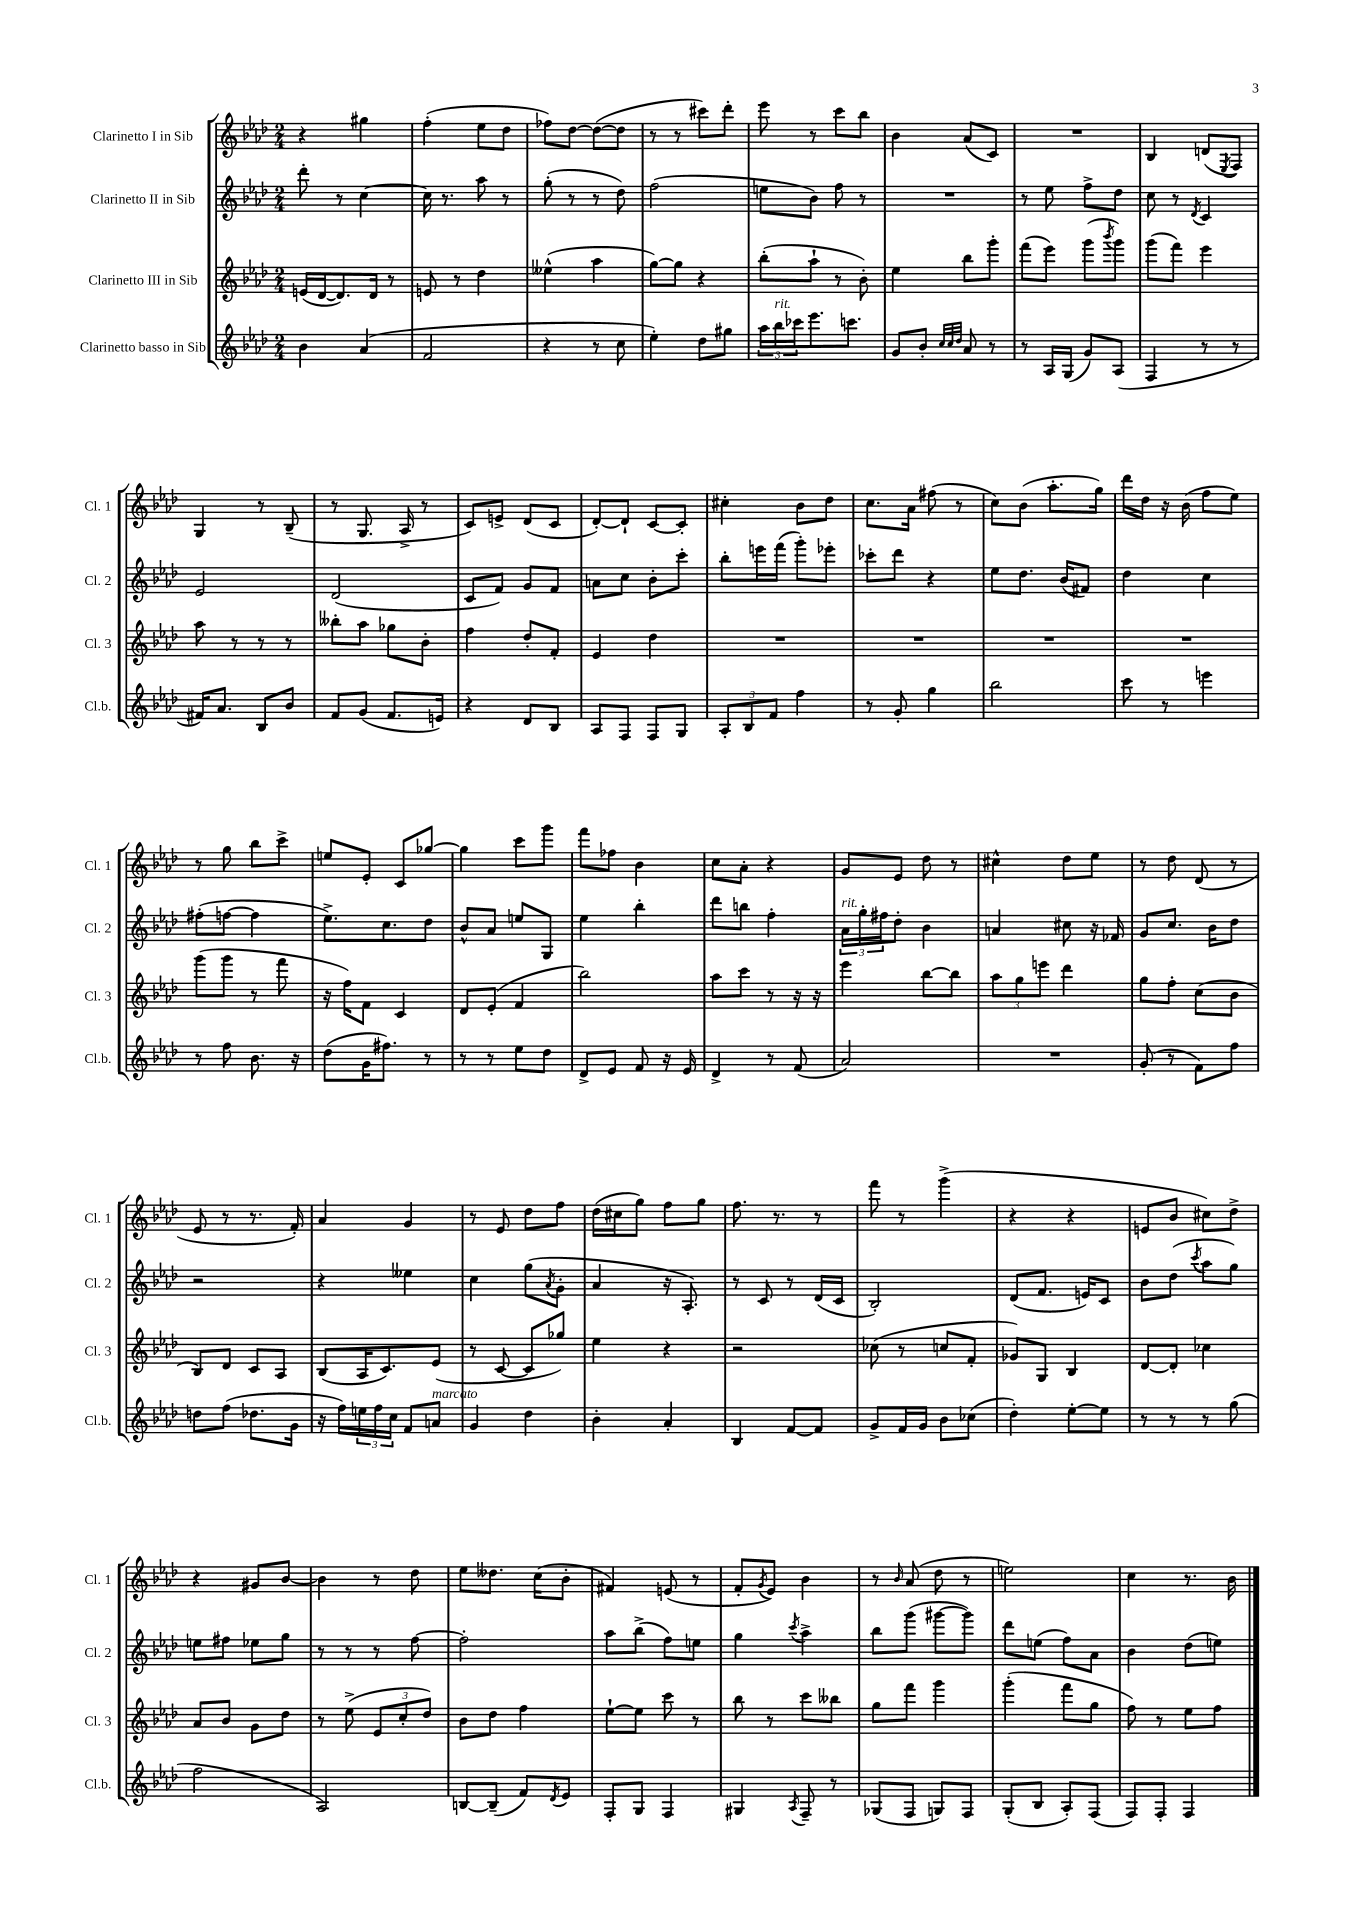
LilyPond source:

<<
\new StaffGroup <<
\new Staff = "s0" \with { instrumentName = "Clarinetto I in Sib" shortInstrumentName = "Cl. 1" } {
    \clef treble \key aes \major \numericTimeSignature \time 2/4
    r4 gis''4 |
    f''4-.( ees''8 des''8 |
    fes''8) des''8~ des''8~( des''8 |
    r8 r8 cis'''8) des'''8-. |
    ees'''8 r8 c'''8 bes''8 |
    bes'4 aes'8( c'8) |
    R2 |
    bes4 d'8( \acciaccatura { ees8 } f8) |
    g4 r8 bes8--( |
    r8 g8. aes16-> r8 |
    c'8) e'8-> des'8( c'8 |
    des'8~-.) des'8-! c'8~ c'8-. |
    cis''4-. bes'8 des''8 |
    c''8. aes'16 fis''8( r8 |
    c''8) bes'8( aes''8.-. g''16) |
    des'''16 des''16 r16 bes'16( f''8 ees''8) |
    r8 g''8 bes''8 c'''8-> |
    e''8 ees'8-. c'8 ges''8~ |
    ges''4 c'''8 g'''8 |
    f'''8 fes''8 bes'4 |
    c''8 aes'8-. r4 |
    g'8 ees'8 des''8 r8 |
    cis''4-^ des''8 ees''8 |
    r8 des''8 des'8( r8 |
    ees'8 r8 r8. f'16-.) |
    aes'4 g'4 |
    r8 ees'8 des''8 f''8 |
    des''16( cis''16 g''8) f''8 g''8 |
    f''8. r8. r8 |
    f'''8 r8 g'''4->( |
    r4 r4 |
    e'8 bes'8 cis''8) des''8-> |
    r4 gis'8 bes'8~ |
    bes'4 r8 des''8 |
    ees''8 deses''8. c''16( bes'8-. |
    fis'4) e'8( r8 |
    f'8-. \acciaccatura { g'8 } ees'8) bes'4 |
    r8 \grace { bes'16 } aes'8( des''8 r8 |
    e''2) |
    c''4 r8. bes'16 \bar "|." |
}
\new Staff = "s1" \with { instrumentName = "Clarinetto II in Sib" shortInstrumentName = "Cl. 2" } {
    \clef treble \key aes \major \numericTimeSignature \time 2/4
    des'''8-. r8 c''4~ |
    c''16 r8. aes''8 r8 |
    g''8-.( r8 r8 des''8) |
    f''2( |
    e''8 bes'8) f''8 r8 |
    R2 |
    r8 ees''8 f''8-> des''8 |
    c''8 r8 \acciaccatura { des'8 } c'4 |
    ees'2 |
    des'2( |
    c'8 f'8) g'8 f'8 |
    a'8 c''8 bes'8-. c'''8-. |
    bes''8-. e'''16 f'''16( g'''8-.) ees'''8-. |
    ces'''8-. des'''8 r4 |
    ees''8 des''8. bes'16( fis'8) |
    des''4 c''4 |
    fis''8-.( f''8~ f''4 |
    ees''8.->) c''8. des''8 |
    bes'8-^ aes'8 e''8 g8 |
    ees''4 bes''4-. |
    des'''8 b''8 f''4-. |
    \tuplet 3/2 { aes'16^\markup { \italic "rit." } g''16-. fis''16 } des''8-. bes'4 |
    a'4 cis''8 r16 fes'16 |
    g'8 c''8. bes'16 des''8 |
    r2 |
    r4 eeses''4 |
    c''4 g''8( \acciaccatura { aes'8 } g'8-. |
    aes'4 r16 aes8.-.) |
    r8 c'8 r8 des'16( c'16 |
    bes2-.) |
    des'8( f'8. e'16) c'8 |
    bes'8 des''8( \acciaccatura { c'''8 } aes''8 g''8) |
    e''8 fis''8 ees''8 g''8 |
    r8 r8 r8 f''8~ |
    f''2-. |
    aes''8 bes''8->( f''8) e''8 |
    g''4 \acciaccatura { c'''8 } aes''4-> |
    bes''8 g'''8( gis'''8~ gis'''8) |
    des'''8 e''8( f''8) aes'8 |
    bes'4 des''8( e''8) \bar "|." |
}
\new Staff = "s2" \with { instrumentName = "Clarinetto III in Sib" shortInstrumentName = "Cl. 3" } {
    \clef treble \key aes \major \numericTimeSignature \time 2/4
    e'16( des'16~ des'8.) des'16 r8 |
    e'8 r8 des''4 |
    eeses''4-^( aes''4 |
    g''8~) g''8 r4 |
    bes''8-.( aes''8-! r8 bes'8-.) |
    ees''4 bes''8 g'''8-. |
    f'''8( ees'''8) g'''8( \acciaccatura { bes'''8 } g'''8) |
    g'''8( f'''8) ees'''4 |
    aes''8 r8 r8 r8 |
    beses''8-. aes''8 ges''8 bes'8-. |
    f''4 des''8-. f'8-. |
    ees'4 des''4 |
    R2 |
    R2 |
    R2 |
    R2 |
    g'''8( g'''8 r8 f'''8 |
    r16 f''16) f'8 c'4 |
    des'8 ees'8-.( f'4 |
    bes''2) |
    aes''8 c'''8 r8 r16 r16 |
    ees'''4 bes''8~ bes''8 |
    \tuplet 3/2 { aes''8 g''8 e'''8 } des'''4 |
    g''8 f''8-. c''8( bes'8 |
    bes8) des'8 c'8 aes8 |
    bes8( aes16 c'8.) ees'8( |
    r8 c'8~ c'8 ges''8) |
    ees''4 r4 |
    r2 |
    ces''8( r8 c''8 f'8-. |
    ges'8) g8 bes4 |
    des'8~ des'8-. ces''4 |
    aes'8 bes'8 g'8 des''8 |
    r8 ees''8->( \tuplet 3/2 { ees'8 c''8-. des''8) } |
    bes'8 des''8 f''4 |
    ees''8~-! ees''8 c'''8 r8 |
    bes''8 r8 c'''8 beses''8 |
    g''8 f'''8 g'''4 |
    g'''4-.( f'''8 g''8 |
    f''8) r8 ees''8 f''8 \bar "|." |
}
\new Staff = "s3" \with { instrumentName = "Clarinetto basso in Sib" shortInstrumentName = "Cl.b." } {
    \clef treble \key aes \major \numericTimeSignature \time 2/4
    bes'4 aes'4( |
    f'2 |
    r4 r8 c''8 |
    ees''4-.) des''8 gis''8 |
    \tuplet 3/2 { aes''16 bes''16^\markup { \italic "rit." } ces'''16 } ees'''8. c'''8. |
    g'8 bes'8-. \grace { c''32 c''32 des''32 } aes'8 r8 |
    r8 aes16 g16( g'8) aes8( |
    f4 r8 r8 |
    fis'16) aes'8. bes8 bes'8 |
    f'8 g'8( f'8. e'16) |
    r4 des'8 bes8 |
    aes8 f8 f8 g8 |
    \tuplet 3/2 { aes8-. bes8 f'8 } f''4 |
    r8 g'8-. g''4 |
    bes''2 |
    c'''8 r8 e'''4 |
    r8 f''8 bes'8. r16 |
    des''8( g'16 fis''8.) r8 |
    r8 r8 ees''8 des''8 |
    des'8-> ees'8 f'8 r16 ees'16 |
    des'4-> r8 f'8( |
    aes'2) |
    R2 |
    g'8-.( r8 f'8) f''8 |
    d''8 f''8( des''8. g'16 |
    r16 f''16) \tuplet 3/2 { e''16 f''16 c''16 } f'8 a'8^\markup { \italic "marcato" } |
    g'4 des''4 |
    bes'4-. aes'4-. |
    bes4 f'8~ f'8 |
    g'8-> f'16 g'16 bes'8 ces''8( |
    des''4-.) ees''8~-. ees''8 |
    r8 r8 r8 g''8( |
    f''2 |
    aes2) |
    b8~ b8--( f'8) \acciaccatura { des'8 } ees'8 |
    f8-. g8 f4 |
    gis4 \acciaccatura { aes8 } f8-- r8 |
    ges8( f8 g8) f8 |
    g8-.( bes8 aes8-.) f8( |
    f8) f8-. f4 \bar "|." |
}
>>
>>
\layout { \context { \Score \remove "Bar_number_engraver" } }
